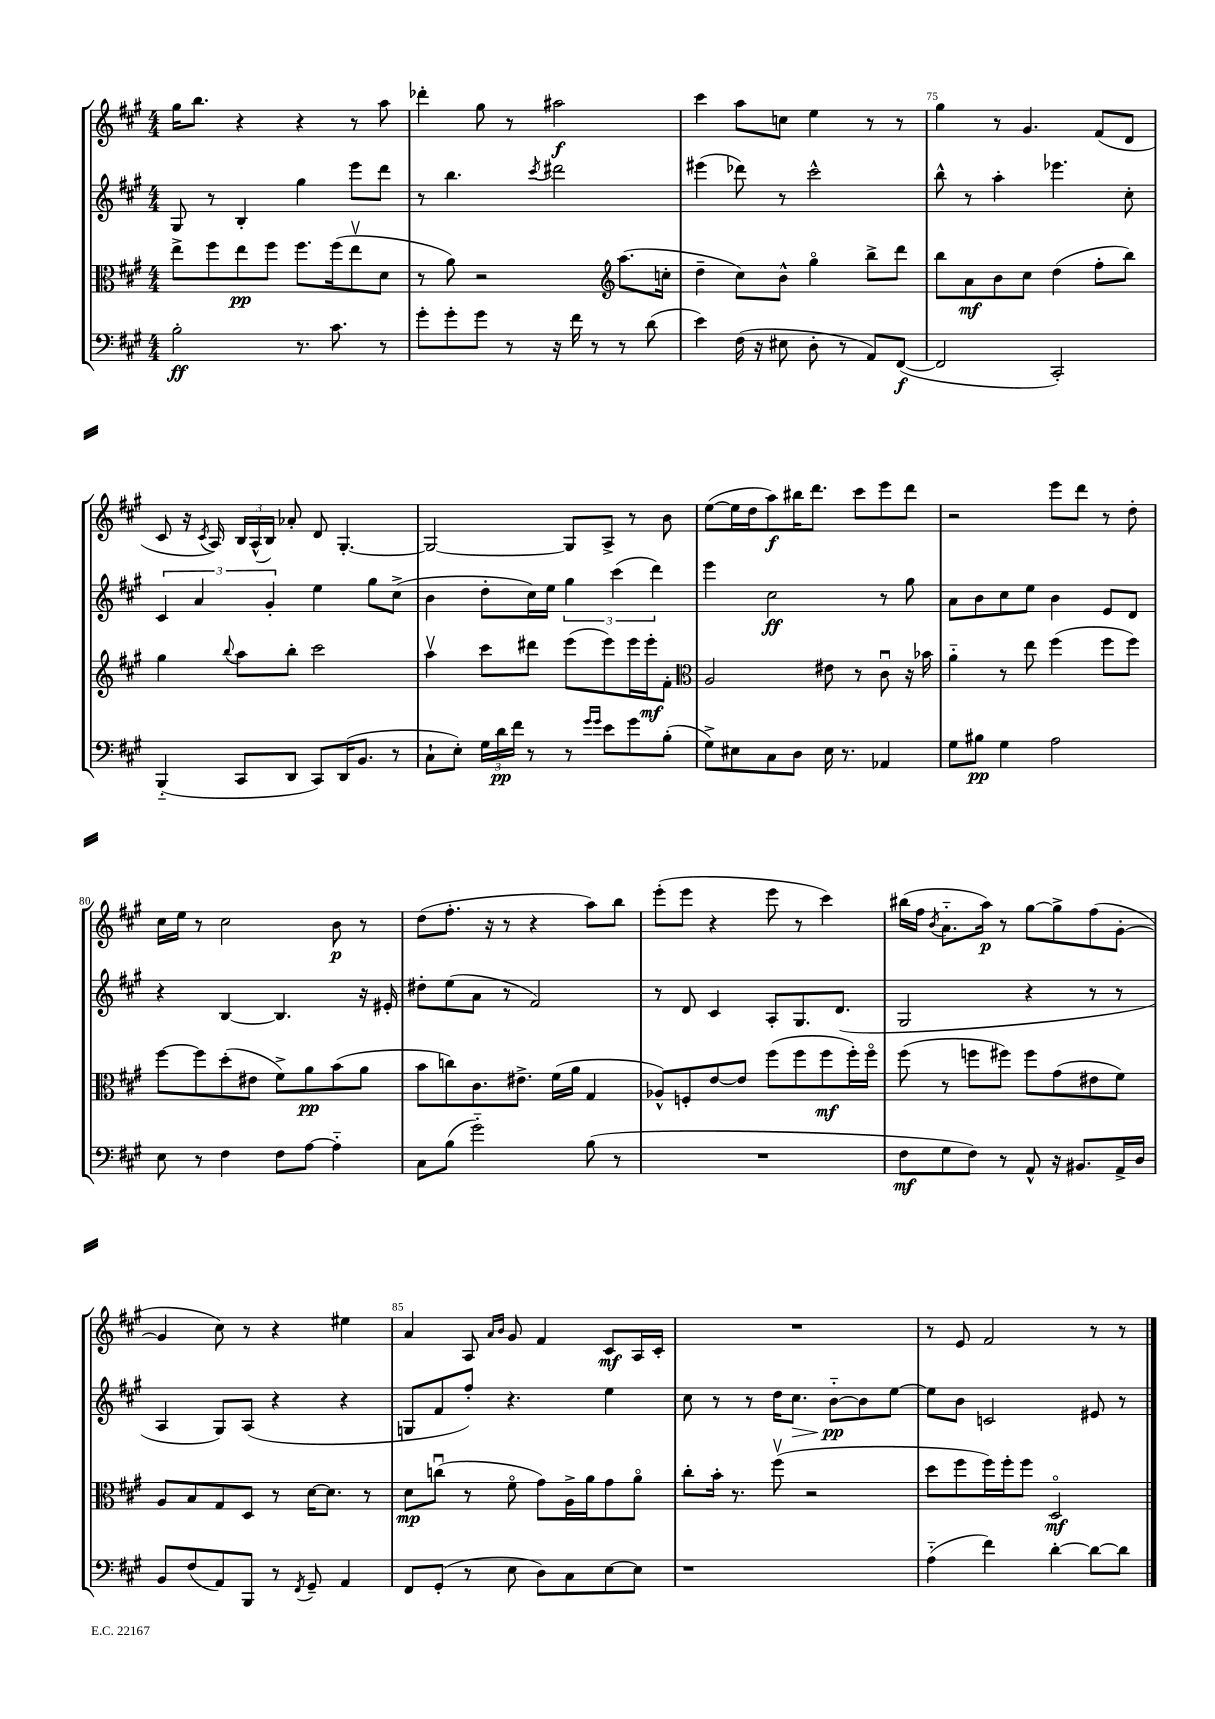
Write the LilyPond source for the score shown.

<<
\new StaffGroup <<
\new Staff = "s0" {
    \clef treble \key a \major \numericTimeSignature \time 4/4
    \autoBeamOff gis''16[ b''8.] r4 r4 r8 a''8 |
    des'''4-. gis''8 r8 ais''2\f |
    cis'''4 a''8[ c''8] e''4 r8 r8 |
    gis''4 r8 gis'4. fis'8[( d'8] |
    cis'8 r16 \acciaccatura { cis'8 } a16) \tuplet 3/2 { b16[ a16-^( b16]) } aes'8-. d'8 gis4.~-. |
    gis2~ gis8[ a8]-> r8 b'8 |
    e''8[~( e''16 d''16 a''8\f) bis''16 d'''8.] cis'''8[ e'''8 d'''8] |
    r2 e'''8[ d'''8] r8 d''8-. |
    cis''16[ e''16] r8 cis''2 b'8\p r8 |
    d''8[( fis''8.]-. r16 r8 r4 a''8[) b''8] |
    e'''8[-.( e'''8] r4 e'''8 r8 cis'''4) |
    bis''16[( fis''16] \acciaccatura { b'8 } a'8.[-_ a''16]\p) r8 gis''8[~ gis''8-> fis''8( gis'8]~-. |
    gis'4 cis''8) r8 r4 eis''4 |
    a'4 a8 \grace { a'16[ b'16] } gis'8 fis'4 cis'8[\mf a16 cis'16]-. |
    R1 |
    r8 e'8 fis'2 r8 r8 \bar "|." |
}
\new Staff = "s1" {
    \clef treble \key a \major \numericTimeSignature \time 4/4
    \autoBeamOff gis8 r8 b4-. gis''4 e'''8[ d'''8] |
    r8 b''4. \acciaccatura { cis'''8 } dis'''2 |
    eis'''4( des'''8) r8 cis'''2-^ |
    b''8-^ r8 a''4-. ees'''4. cis''8-. |
    \tuplet 3/2 { cis'4 a'4 gis'4-. } e''4 gis''8[ cis''8]->( |
    b'4 d''8[-. cis''16) e''16] \tuplet 3/2 { gis''4 cis'''4( d'''4) } |
    e'''4 cis''2\ff r8 gis''8 |
    a'8[ b'8 cis''8 e''8] b'4 e'8[ d'8] |
    r4 b4~ b4. r16 eis'16-. |
    dis''8[-. e''8( a'8] r8 fis'2) |
    r8 d'8 cis'4 a8[-. gis8. d'8.]( |
    gis2 r4 r8 r8 |
    a4 gis8[) a8]( r4 r4 |
    g8[ fis'8 fis''8]-.) r4. e''4 |
    cis''8 r8 r8 d''16[ cis''8.]\> b'8[~-_\pp\! b'8 e''8]~ |
    e''8[ b'8] c'2 eis'8 r8 \bar "|." |
}
\new Staff = "s2" {
    \clef alto \key a \major \numericTimeSignature \time 4/4
    \autoBeamOff e''8[-> fis''8 e''8\pp fis''8] fis''8.[ fis''16( e''8\upbow d'8] |
    r8 a'8) r2 \clef treble a''8.[( c''16]-. |
    d''4-- cis''8[) b'8]-^ gis''4\flageolet b''8[-> d'''8] |
    b''8[ a'8\mf b'8 cis''8] d''4( fis''8[-. b''8]) |
    gis''4 \appoggiatura { b''8 } a''8[ b''8]-. cis'''2 |
    a''4\upbow cis'''8[ dis'''8] e'''8[( e'''8) e'''16 e'''16-.\mf fis'8]-. |
    \clef alto a2 eis'8 r8 cis'8\downbow r16 bes'16 |
    a'4-_ r8 e''8 fis''4( fis''8[ fis''8]) |
    fis''8[~ fis''8 d''8-.( eis'8] fis'8[->) a'8\pp b'8( a'8] |
    b'8[ c''8) cis'8. eis'8.]-> fis'16[( a'16] gis4 |
    aes8[-^) f8-. e'8~ e'8] fis''8[( fis''8 fis''8\mf fis''16-.) fis''16]\flageolet |
    fis''8( r8 f''8[ fis''8]) fis''8[ gis'8( eis'8 fis'8]) |
    a8[ b8 gis8 d8] r8 d'16[~ d'8.] r8 |
    d'8[\mp c''8]\downbow( r8 fis'8\flageolet gis'8[) a16-> a'16 gis'8 a'8]\flageolet |
    cis''8[-. b'16]-. r8. fis''8\upbow( r2 |
    d''8[ fis''8 fis''16) fis''16-. fis''8] d2\flageolet\mf \bar "|." |
}
\new Staff = "s3" {
    \clef bass \key a \major \numericTimeSignature \time 4/4
    \autoBeamOff b2-.\ff r8. cis'8. r8 |
    gis'8[-. gis'8-. gis'8] r8 r16 fis'16 r8 r8 d'8( |
    e'4) fis16( r16 eis8 d8-. r8 a,8[) fis,8]~\f( |
    fis,2 cis,2-.) |
    b,,4-_( cis,8[ d,8] cis,8[) d,16( b,8.] r8 |
    cis8[-! e8]-.) \tuplet 3/2 { gis16[ d'16\pp fis'16] } r8 r8 \grace { gis'16[ gis'16] } e'8[ gis'8 b8]-.( |
    gis8[->) eis8 cis8 d8] eis16 r8. aes,4 |
    gis8[ bis8]\pp gis4 a2 |
    e8 r8 fis4 fis8[ a8]~ a4-_ |
    cis8[ b8]( gis'2-_) b8( r8 |
    R1 |
    fis8[\mf gis8 fis8]) r8 a,8-^ r16 bis,8.[ a,16-> d16] |
    b,8[ fis8( a,8) b,,8] r8 \acciaccatura { fis,8 } gis,8-- a,4 |
    fis,8[ gis,8]-.( r8 e8 d8[) cis8 e8~ e8] |
    r1 |
    a4-_( fis'4) d'4~-. d'8[~ d'8] \bar "|." |
}
>>
>>
\layout { \context { \Score currentBarNumber = #72 \override BarNumber.break-visibility = ##(#f #t #t) barNumberVisibility = #(every-nth-bar-number-visible 5) } }
